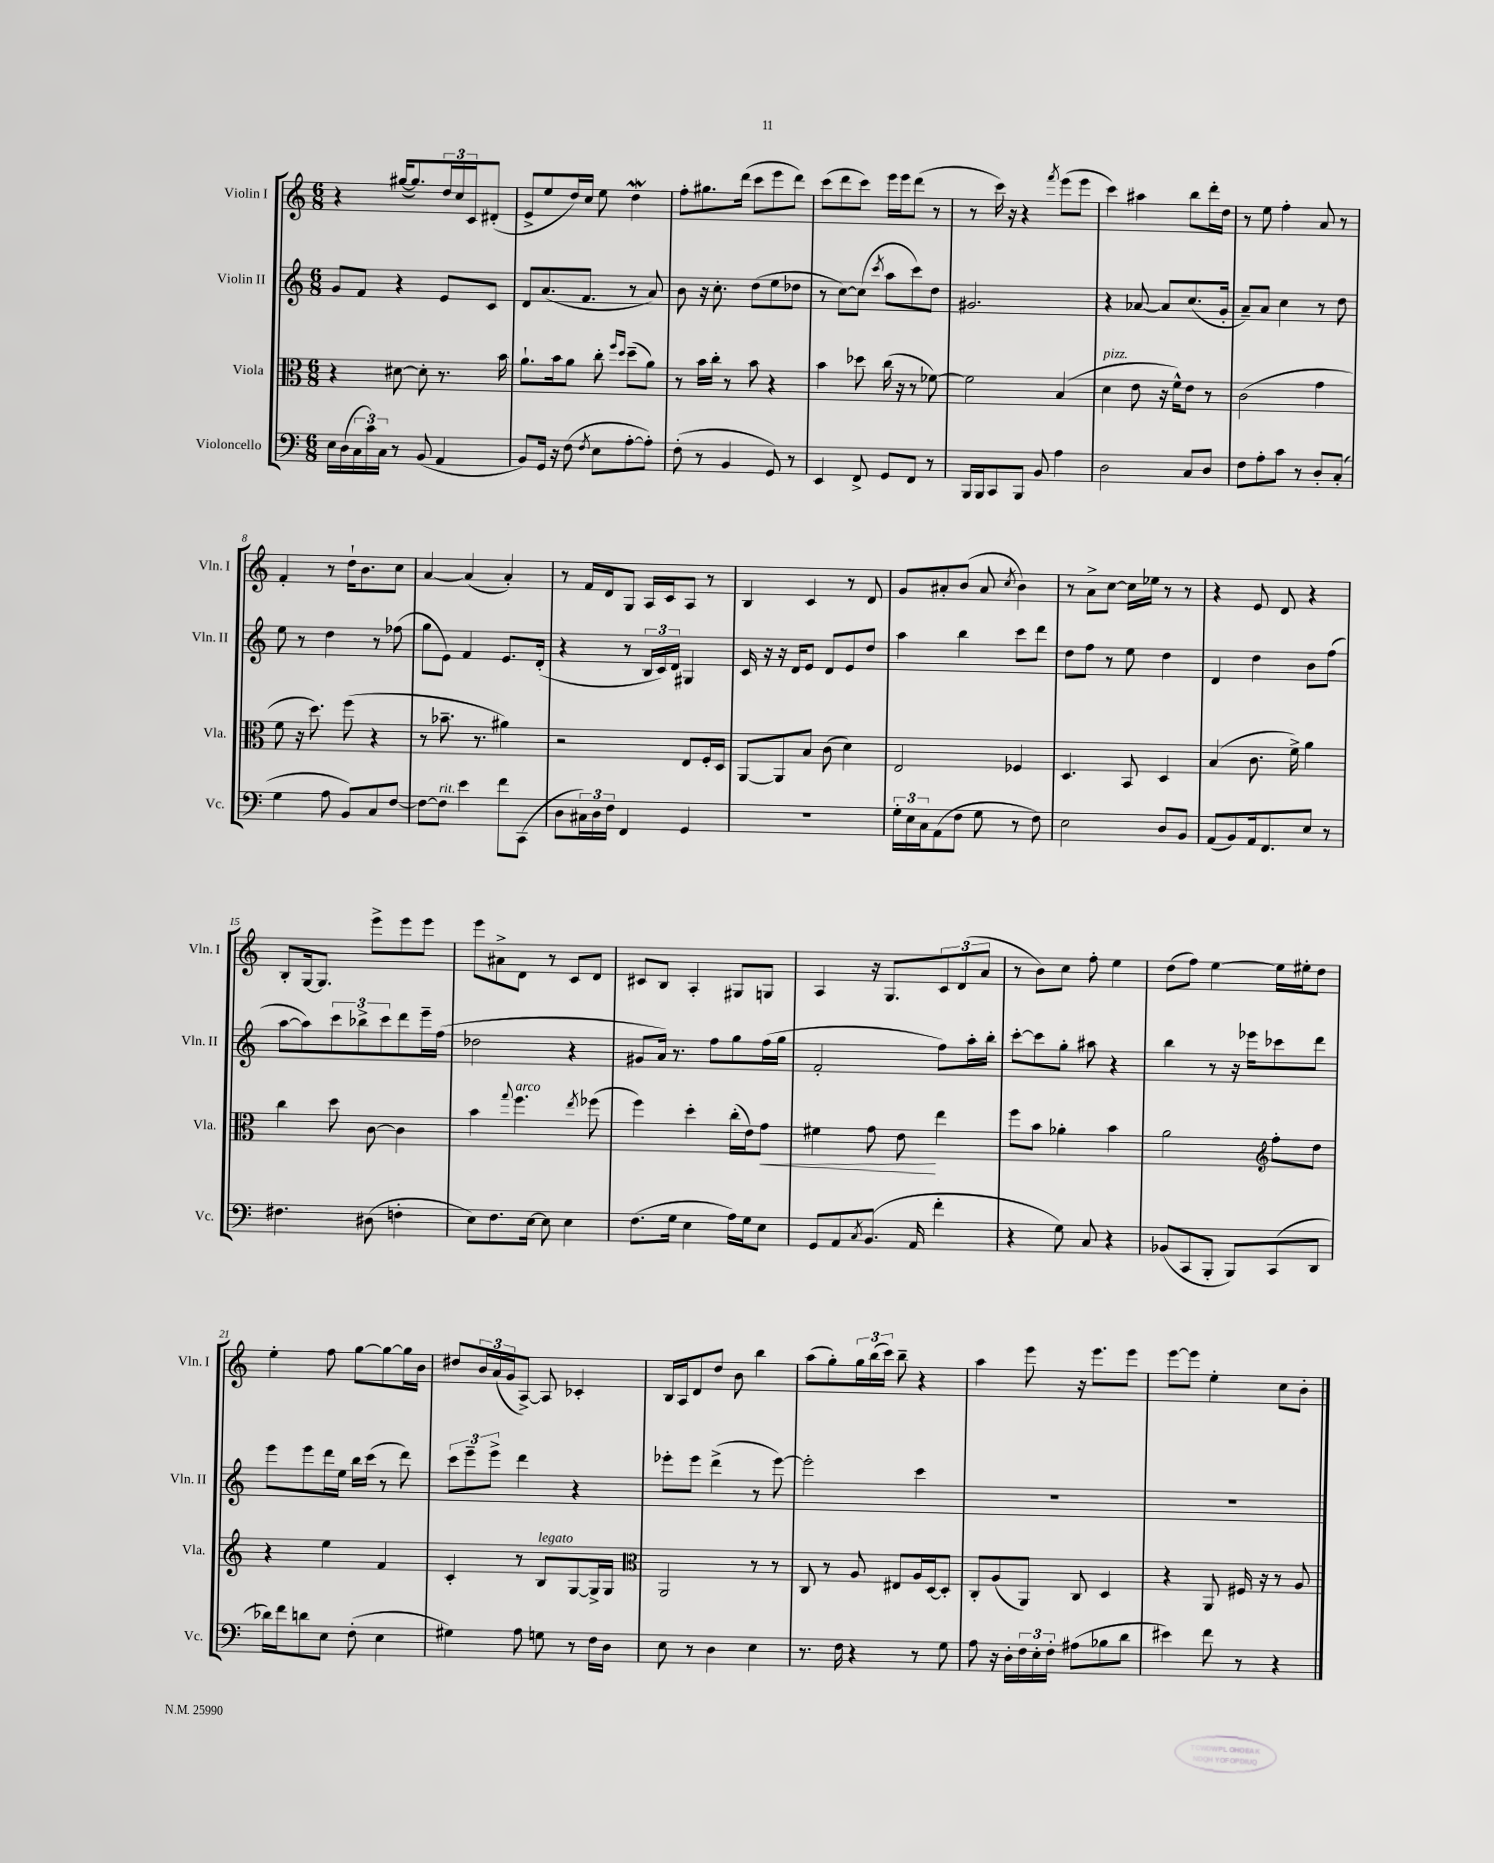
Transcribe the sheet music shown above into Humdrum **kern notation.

**kern	**kern	**kern	**kern
*staff4	*staff3	*staff2	*staff1
*clefF4	*clefC3	*clefG2	*clefG2
*k[]	*k[]	*k[]	*k[]
*M6/8	*M6/8	*M6/8	*M6/8
16E\LL	4r	8g/L	4r
(16D\	.	.	.
24C\	.	8f/J	.
24c\)	.	.	.
24C\JJ	.	.	.
8r	[8d#\	4r	([16gg#/LK
.	.	.	8.gg#/])
(8BB/	8d#'\]	.	.
4AA/	8.r	8e/L	24dd/L
.	.	.	24cc/
.	.	.	24c/J
.	.	8c/J	(8d#'/J
.	16b\	.	.
=	=	=	=
8BB/L)	8.a`\L	8d/L	8e^/L
16GG/Jk	.	(8.a/	8ee/
16r	16b\k	.	.
(8F\	8a\J	.	16dd/L)
.	.	8.f/J	16cc/JJ
8qF/	.	.	.
8E\L	8cc'\	.	8ee\
.	16qqff/LL	.	.
.	16qqdd/JJ	.	.
[8A'\	(8dd~\L	8r	4dd\
8A'\]J)	8a\J)	8a/)	.
=	=	=	=
(8F'\	8r	8b\	8ff'\L
8r	16b\LL	16r	8.gg#\
.	16cc'\JJ	8.cc'\	.
4BB/	8r	.	.
.	.	.	(16ddd\Jk
.	8b\	(8dd\L	8ccc\L
8GG/)	4r	8ee\	8eee\
8r	.	8dd-\J	8ddd\J)
=	=	=	=
4EE/	4b\	8r	(8ccc\L
.	.	[8cc\L)	8ddd\
8FF^/	8dd-\	(8cc\]J	8ccc\J)
.	.	8qccc/	.
8GG/L	(16cc\	8aa\L	16eee\LL
.	16r	.	16eee\J
8FF/J	8r	8ccc\)	(8ddd\J
8r	[8f-\)	8dd\J	8r
=	=	=	=
16BBB/LL	2f-\]	2.g#/	8r
16BBB/J	.	.	.
8CC/	.	.	16ccc\)
.	.	.	16r
8BBB/J	.	.	4r
8BB/	.	.	.
.	.	.	8qfff/
4A\	(4B/	.	(8eee\L
.	.	.	8eee\J
=	=	=	=
2D\	4d\	4r	4ccc\)
.	8e\	[8a-/	4aa#\
.	16r	8a-/]L	.
.	16f^^\LK)	.	.
8C/L	8e\J	(8.cc/	8bb\L
8D/J	8r	.	16ddd'\L
.	.	16g'/Jk	16dd\JJ
=	=	=	=
8F\L	(2c\	8a~/L)	8r
8A'\	.	8a/J	8ee\
8c\J	.	4cc\	4ff'\
8r	.	.	.
8D'/L	4g\	8r	8a/
(8C'/J	.	8dd\	8r
=	=	=	=
4G\	8f\	8ee\	4f'/
.	16r	8r	.
.	8.dd\)	.	.
8A\	.	4dd\	8r
8BB/L)	(8ff\	.	16dd`\LK
.	.	.	8.b\
8C/	4r	8r	.
[8F/J	.	(8ff-\	8cc\J
=	=	=	=
8F\_L	8r	8gg\L	[4a/
8F\]J	8.b-~\	8e\J)	.
4e\	.	4f/	(4a/]
.	8.r	.	.
8f\L	4a#\)	8.e/L	4a'/)
(8CC\J	.	.	.
.	.	(16d'/Jk	.
=	=	=	=
8D\L	2r	4r	8r
24C#\L)	.	.	16f/LL
24D\	.	.	.
.	.	.	16d/J
24F\JJ	.	.	.
4FF/	.	8r	8G/J
.	.	24B/LL	16A/LL
.	.	24c/)	.
.	.	.	16c/J
.	.	24d/JJ	.
4GG/	8E/L	4G#/	8A/J
.	16F'/L	.	8r
.	16D/JJ	.	.
=	=	=	=
2.r	[8AA/L	16c/	4B/
.	.	16r	.
.	8AA/]	16r	.
.	.	16d/LK	.
.	8B/J	8e/J	4c/
.	(8c\	8d/L	.
.	4d\)	8e/	8r
.	.	8dd/J	8d/
=	=	=	=
24G'\LL	2E/	4aa\	8g/L
24E\	.	.	.
24C\J	.	.	.
(8AA\	.	.	8a#'/
8F\J	.	4bb\	(8b/J
8G\	.	.	8a#/
.	.	.	8qcc/
8r	4F-/	8ccc\L	4b\)
8F\)	.	8ddd\J	.
=	=	=	=
2E\	4.D/	8dd\L	8r
.	.	8ff\J	8a^\L
.	.	8r	[8cc\J
.	8BB/	8ee\	16cc\]LL
.	.	.	16ee-\JJ
8D/L	4D/	4dd\	8r
8BB/J	.	.	8r
=	=	=	=
(8AA/L	(4B/	4d/	4r
8BB/)	.	.	.
16AA/k	8.c\	4dd\	8e/
8.FF/	.	.	.
.	.	.	8d/
.	16f^\)	.	.
8E/J	4a\	8b\L	4r
8r	.	(8ff\J	.
=	=	=	=
4.F#\	4cc\	[8aa\L	8B'/L
.	.	8aa\])	[16G/k
.	.	.	8.G/]J
.	8dd\	12ccc\	.
.	.	12bb-^\	.
(8D#\	[8c\	.	8eee^\L
.	.	12ccc\	.
4F'\	4c\]	8ddd\	8eee\
.	.	16eee~\L	8eee\J
.	.	(16ff\JJ	.
=	=	=	=
8E\L)	4b\	2dd-\	8eee\L
8.F\	.	.	8a#^\
.	8qqgg/	.	.
.	4.ff\	.	8d\J
[16E\Jk	.	.	.
8E\]	.	.	8r
4E\	.	4r	8c/L
.	8qee/	.	.
.	(8ff-\	.	8d/J
=	=	=	=
(8.F\L	4ff\)	8g#/L	8c#/L
.	.	16a/Jk)	8B/J
16G\Jk	.	8.r	.
4E\	4dd'\	.	4A'/
.	.	8ff\L	.
16A\LL)	(16cc'\LL	8gg\	8G#/L
16G\J	16e\J)	.	.
8E\J	8g\J	(16ff\L	8G/J
.	.	16gg\JJ	.
=	=	=	=
8GG/L	4f#\	2f'/	4A/
8AA/	.	.	.
8qC/	.	.	.
(8.BB/J	8g\	.	16r
.	.	.	8.G/L
.	8e\	.	.
16AA/	.	.	.
4f'\	4ee\	8ff\L)	12c/
.	.	.	(12d/
.	.	16aa'\L	.
.	.	.	12a/J
.	.	16bb'\JJ	.
=	=	=	=
4r	8ff\L	[8ccc'\L	8r
.	8b\J	8ccc\]	8b\L)
8G\)	4a-'\	8gg'\J	8cc\J
8C/	.	8aa#\	8ff'\
4r	4b\	4r	4ee\
=	=	=	=
(8BB-/L	2a\	4bb\	(8dd\L
8CC/	.	.	8ff\J)
8BBB'/J	.	8r	[4ee\
8BBB/L)	.	16r	.
.	.	16eee-\LK	.
*	*clefG2	*	*
(8CC/	8ff'\L	8ccc-\	16ee\]LL
.	.	.	16ee#'\J
8DD/J	8dd\J	8ddd\J	8dd\J
=	=	=	=
16d-\LL)	4r	8eee\L	4ee'\
16f\J	.	.	.
8d\	.	8eee\	.
8E\J	4ee\	16ddd\L	8ff\
.	.	16ee\JJ	.
(8F'\	.	16bb\LL	[8gg\L
.	.	(16ccc\JJ	.
4E\	4f/	8r	8gg\_
.	.	8ddd\)	16gg\]L
.	.	.	16b\JJ
=	=	=	=
4G#\)	4c'/	12ccc\L	8dd#/L
.	.	12eee~\	.
.	.	.	24b/L
.	.	12eee^\J	(24a/
.	.	.	24g/J
8A\	8r	4ddd\	[8A^/J)
8G\	8B/L	.	8A/]
8r	[8G/	4r	4c-'/
16F\LL	16G^/]L	.	.
16D\JJ	16G/JJ	.	.
=	=	=	=
*	*clefC3	*	*
8E\	2AA/	8eee-'\L	16B/LL
.	.	.	16A/J
8r	.	8eee-\J	8d/
4D\	.	(4ddd^\	8dd/J
.	.	.	8b\
4E\	8r	8r	4bb\
.	8r	[8eee-\)	.
=	=	=	=
8.r	8C/	2eee-'\]	(8aa\L
.	8r	.	8gg'\)
16F\	.	.	.
4r	8A/	.	24gg\L
.	.	.	(24bb\
.	.	.	24ccc\JJ)
.	8E#/L	.	8bb~\
8r	16A/L	4ccc\	4r
.	[16D/J	.	.
8G\	8D'/]J	.	.
=	=	=	=
8A\	8C'/L	2.r	4aa\
16r	(8A/	.	.
16D'\LL	.	.	.
24F\	8AA/J)	.	8eee\
24E'\	.	.	.
24F'\JJ	.	.	.
(8A#\L	8C/	.	16r
.	.	.	8.eee\L
8B-\	4D/	.	.
8d\J	.	.	8eee\J
=	=	=	=
4e#\)	4r	2.r	[8eee\L
.	.	.	8eee\]J
8f\	8AA/	.	4ee'\
8r	16F#/	.	.
.	16r	.	.
4r	8r	.	8cc\L
.	8A/	.	8b'\J
==	==	==	==
*-	*-	*-	*-
